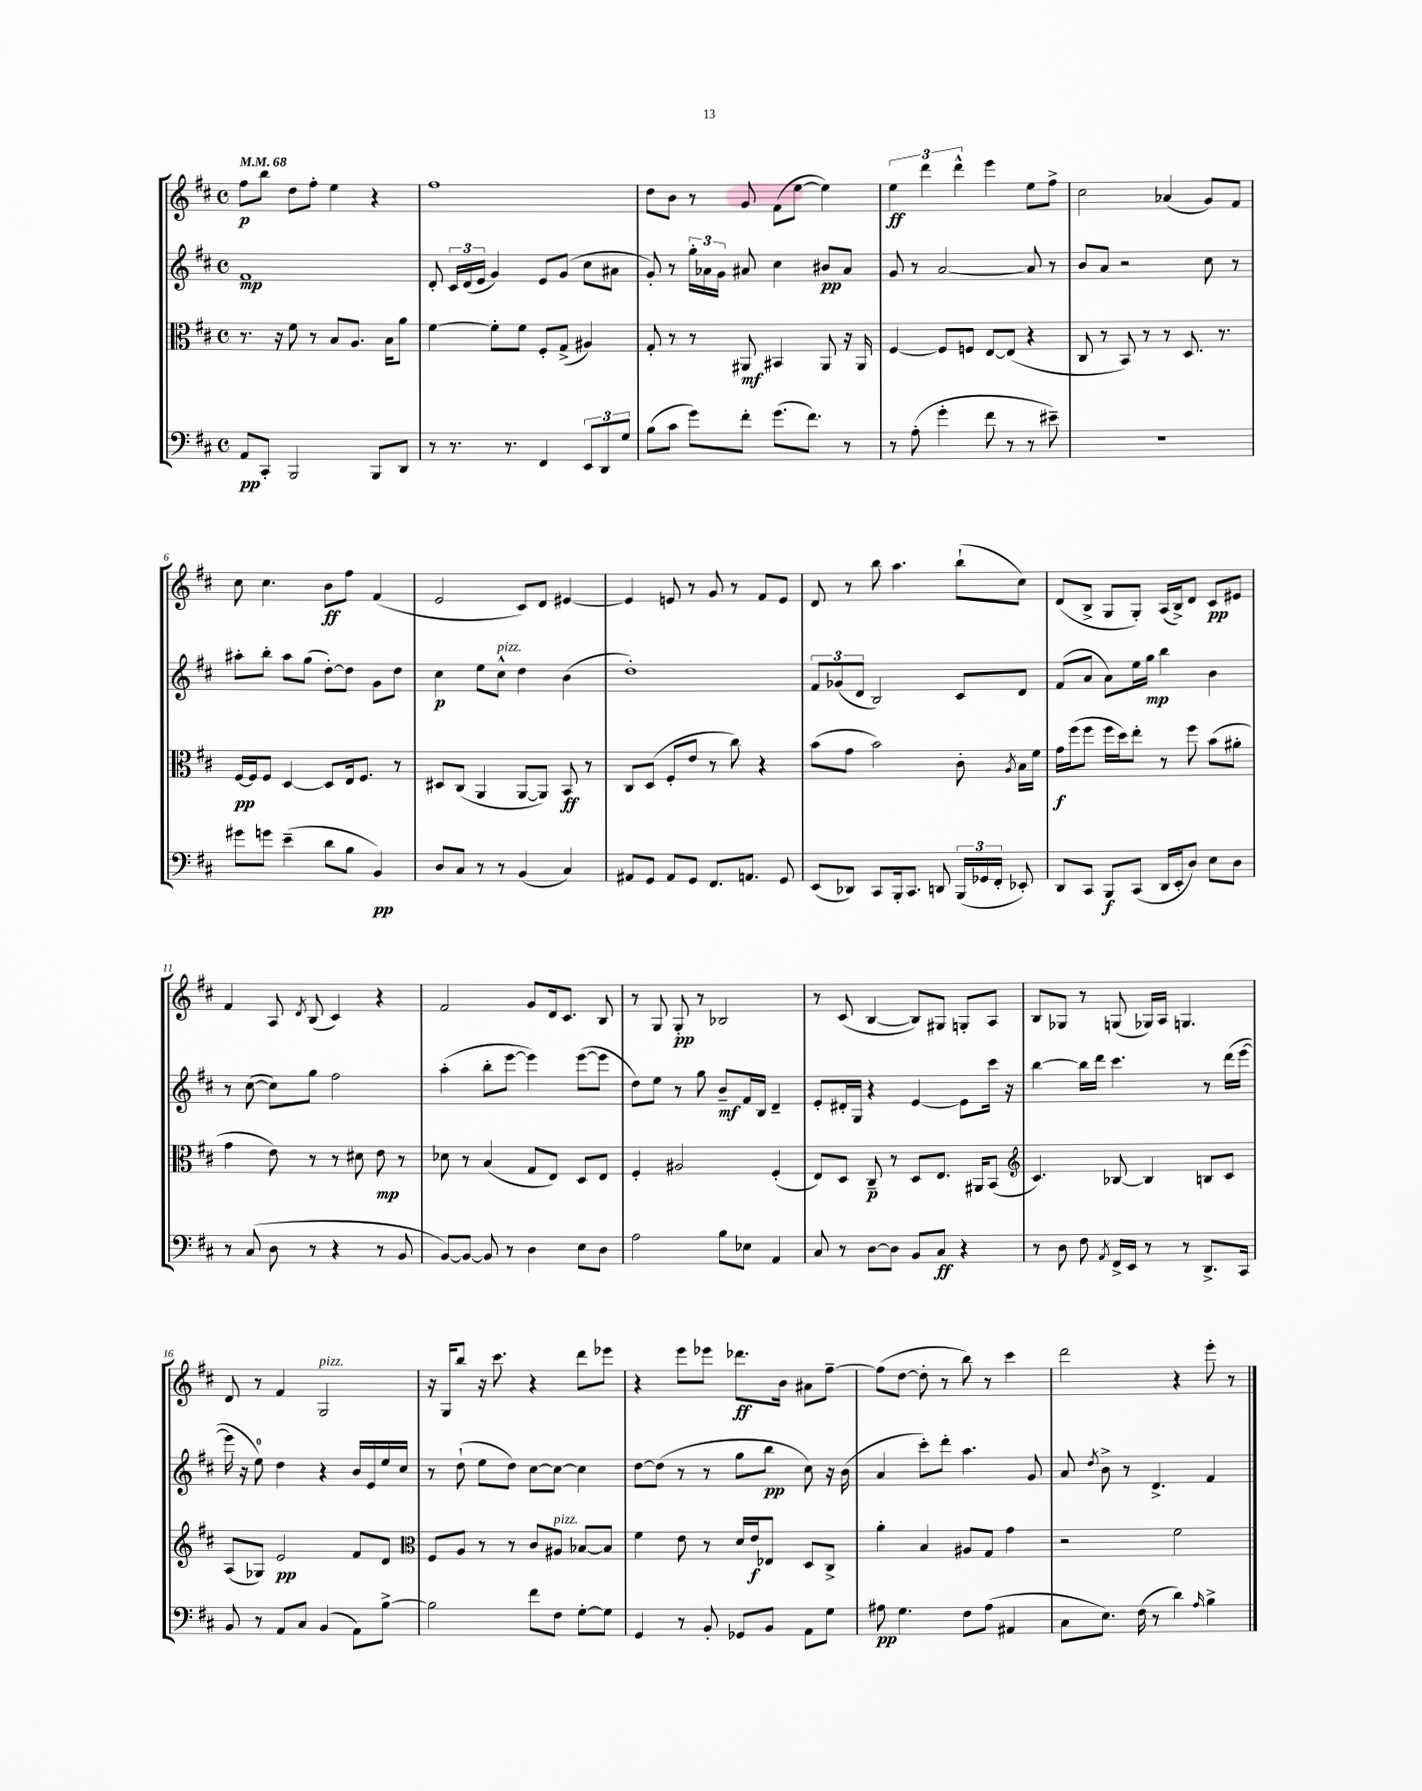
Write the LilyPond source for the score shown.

<<
\new StaffGroup <<
\new Staff = "s0" {
    \clef treble \key d \major \defaultTimeSignature \time 4/4 \tempo 4 = 68
    \autoBeamOff fis''8[\p b''8] d''8[ fis''8]-. e''4 r4 |
    fis''1 |
    d''8[ b'8] r8 g'8 fis'8[( e''8]~ e''4) |
    \tuplet 3/2 { e''4\ff d'''4 d'''4-^ } e'''4 e''8[ fis''8]-> |
    cis''2 aes'4( g'8[) fis'8] |
    cis''8 cis''4. b'8[\ff fis''8] fis'4( |
    e'2 cis'8[) d'8] eis'4~ |
    eis'4 e'8 r8 g'8 r8 fis'8[ e'8] |
    d'8 r8 b''8 a''4. b''8[-!( cis''8]) |
    d'8[( b8]-> g8[ g8]-.) a16[( b16->) d'8] cis'8[\pp eis'8] |
    fis'4 a8 \acciaccatura { d'8 } b8( cis'4) r4 |
    fis'2 g'8[ d'16 cis'8.] b8 |
    r8 g8 g8-.\pp r8 bes2 |
    r8 cis'8( b4~ b8[) gis8] g8[-. a8] |
    b8[ ges8] r8 g8( ges16[) a16] g4. |
    d'8 r8 fis'4 g2^\markup { \italic "pizz." } |
    r16 g16[ b''8] r16 cis'''8. r4 d'''8[ ees'''8] |
    r4 e'''8[ ees'''8] des'''8.[\ff b'16] ais'8[ fis''8]~-- |
    fis''8[( d''8]~ d''8-. r8 b''8) r8 cis'''4 |
    d'''2 r4 e'''8-. r8 \bar "|." |
}
\new Staff = "s1" {
    \clef treble \key d \major \defaultTimeSignature \time 4/4
    \autoBeamOff fis'1\mp |
    d'8-. \tuplet 3/2 { cis'16[ d'16( e'16] } g'4) e'8[ g'8]( cis''8[ ais'8] |
    g'8-.) r8 \tuplet 3/2 { g''16[-. aes'16 g'16] } ais'8 cis''4 bis'8[\pp ais'8] |
    g'8 r8 a'2~ a'8 r8 |
    b'8[ a'8] r2 cis''8 r8 |
    ais''8[-. b''8]-. ais''8[ g''8]( d''8[~-.) d''8] g'8[ d''8] |
    cis''4\p e''8[ cis''8]-^^\markup { \italic "pizz." } d''4 b'4( |
    d''1-.) |
    \tuplet 3/2 { fis'8[ ges'8( d'8] } b2) cis'8[ d'8] |
    fis'8[( a'8] a'8[) e''16 g''16]\mp b''4 b'4 |
    r8 cis''8~( cis''8[) g''8] fis''2 |
    a''4-.( b''8[-. e'''8]~ e'''4) e'''8[~( e'''8] |
    d''8[) e''8] r8 g''8 b'8[--\mf fis'16 b16] d'4-- |
    e'8[-. dis'16-. g16] r4 e'4~ e'8[ cis'''16] r16 |
    b''4~ b''16[ d'''16] cis'''4. r8 d'''16[( e'''16]~ |
    e'''16 r16 e''8-0) d''4 r4 b'16[ e'16 e''16 cis''16] |
    r8 d''8-!( e''8[ d''8]) cis''8[~ cis''8]~ cis''4 |
    d''8[~ d''8]( r8 r8 g''8[ b''8]\pp cis''8) r16 b'16( |
    a'4 cis'''8[-.) d'''8]-. a''4. g'8 |
    a'8 \acciaccatura { d''8 } b'8-> r8 d'4.-> fis'4 \bar "|." |
}
\new Staff = "s2" {
    \clef alto \key d \major \defaultTimeSignature \time 4/4
    \autoBeamOff r8. r16 fis'8 r8 b8[ a8.] b16[ a'8] |
    fis'4~ fis'8[-. fis'8] fis8[-. g8]->( ais4) |
    g8-. r8 r8 ais,8\mf bis,4 ais,8 r16 ais,16 |
    fis4~ fis8[ f8] e8[~ e8]( r4 |
    cis8 r8 b,8) r8 r8 d8. r8. |
    fis16[~\pp fis16 fis8] d4~ d8[ e16 fis8.] r8 |
    dis8[ cis8]( a,4 a,8[~ a,8]) b,8\ff r8 |
    cis8[ d8]( fis8[-. e'8] r8 cis''8) r4 |
    b'8[( g'8] b'2) cis'8-. \acciaccatura { a8 } b16[ fis'16] |
    g'16[\f fis''16( fis''8] fis''16[ d''16) e''8]-. r8 fis''8 b'8[( ais'8]-. |
    g'4 e'8) r8 r8 dis'8 e'8\mp r8 |
    des'8 r8 b4( g8[ e8]) d8[ e8] |
    fis4-. ais2 fis4-.( |
    e8[) d8] cis8--\p r8 d8[ e8.] ais,16[ b,8]( |
    \clef treble cis'4.) bes8~ bes4 b8[ cis'8] |
    a8[( ges8]) e'2\pp fis'8[ d'8] |
    \clef alto fis8[ a8] r8 r8 cis'8[ ais8]^\markup { \italic "pizz." } bes8[~ bes8] |
    fis'4 e'8 r8 d'16[ e'16\f ees8] d8[ cis8]-> |
    a'4-. b4 ais8[ g8] g'4 |
    r2 fis'2 \bar "|." |
}
\new Staff = "s3" {
    \clef bass \key d \major \defaultTimeSignature \time 4/4
    \autoBeamOff a,8[\pp cis,8]-. b,,2 b,,8[ d,8] |
    r8 r8. r8. fis,4 \tuplet 3/2 { e,8[ d,8 g8] } |
    b8[( cis'8] g'8[) fis'8]-. g'8.[( fis'8.]) r8 |
    r8 a8-.( g'4-. fis'8 r8 r8 eis'8--) |
    R1 |
    gis'8[ g'8] e'4--( d'8[ b8] b,4\pp) |
    d8[ cis8] r8 r8 b,4( cis4) |
    ais,8[ g,8] ais,8[ g,8] fis,8.[ a,8.] g,8 |
    e,8[( des,8]) cis,8[ b,,16-. cis,8.] d,8 \tuplet 3/2 { b,,16[( ges,16 fis,16]-. } ees,8-.) |
    d,8[ cis,8] b,,8[\f cis,8]( d,16[ e,16-. d8]) e8[ d8] |
    r8 cis8( d8 r8 r4 r8 b,8 |
    b,8[~) b,8]~ b,8 r8 d4 e8[ d8] |
    a2 b8[ ees8] a,4 |
    cis8 r8 d8[~ d8] b,8[ cis8]\ff r4 |
    r8 d8 fis8 \acciaccatura { a,8 } fis,16[-> e,16] r8 r8 d,8.[-> cis,16] |
    b,8 r8 a,8[ cis8] b,4( a,8[) b8]~-> |
    b2 fis'8[ fis8] g8[~-. g8] |
    g,4 r8 b,8-. ges,8[ b,8] a,8[ g8] |
    ais8\pp g4. fis8[ ais8]( ais,4 |
    cis8[ e8.]) fis16( r8 d'4) \grace { a16 } b4-> \bar "|." |
}
>>
>>
